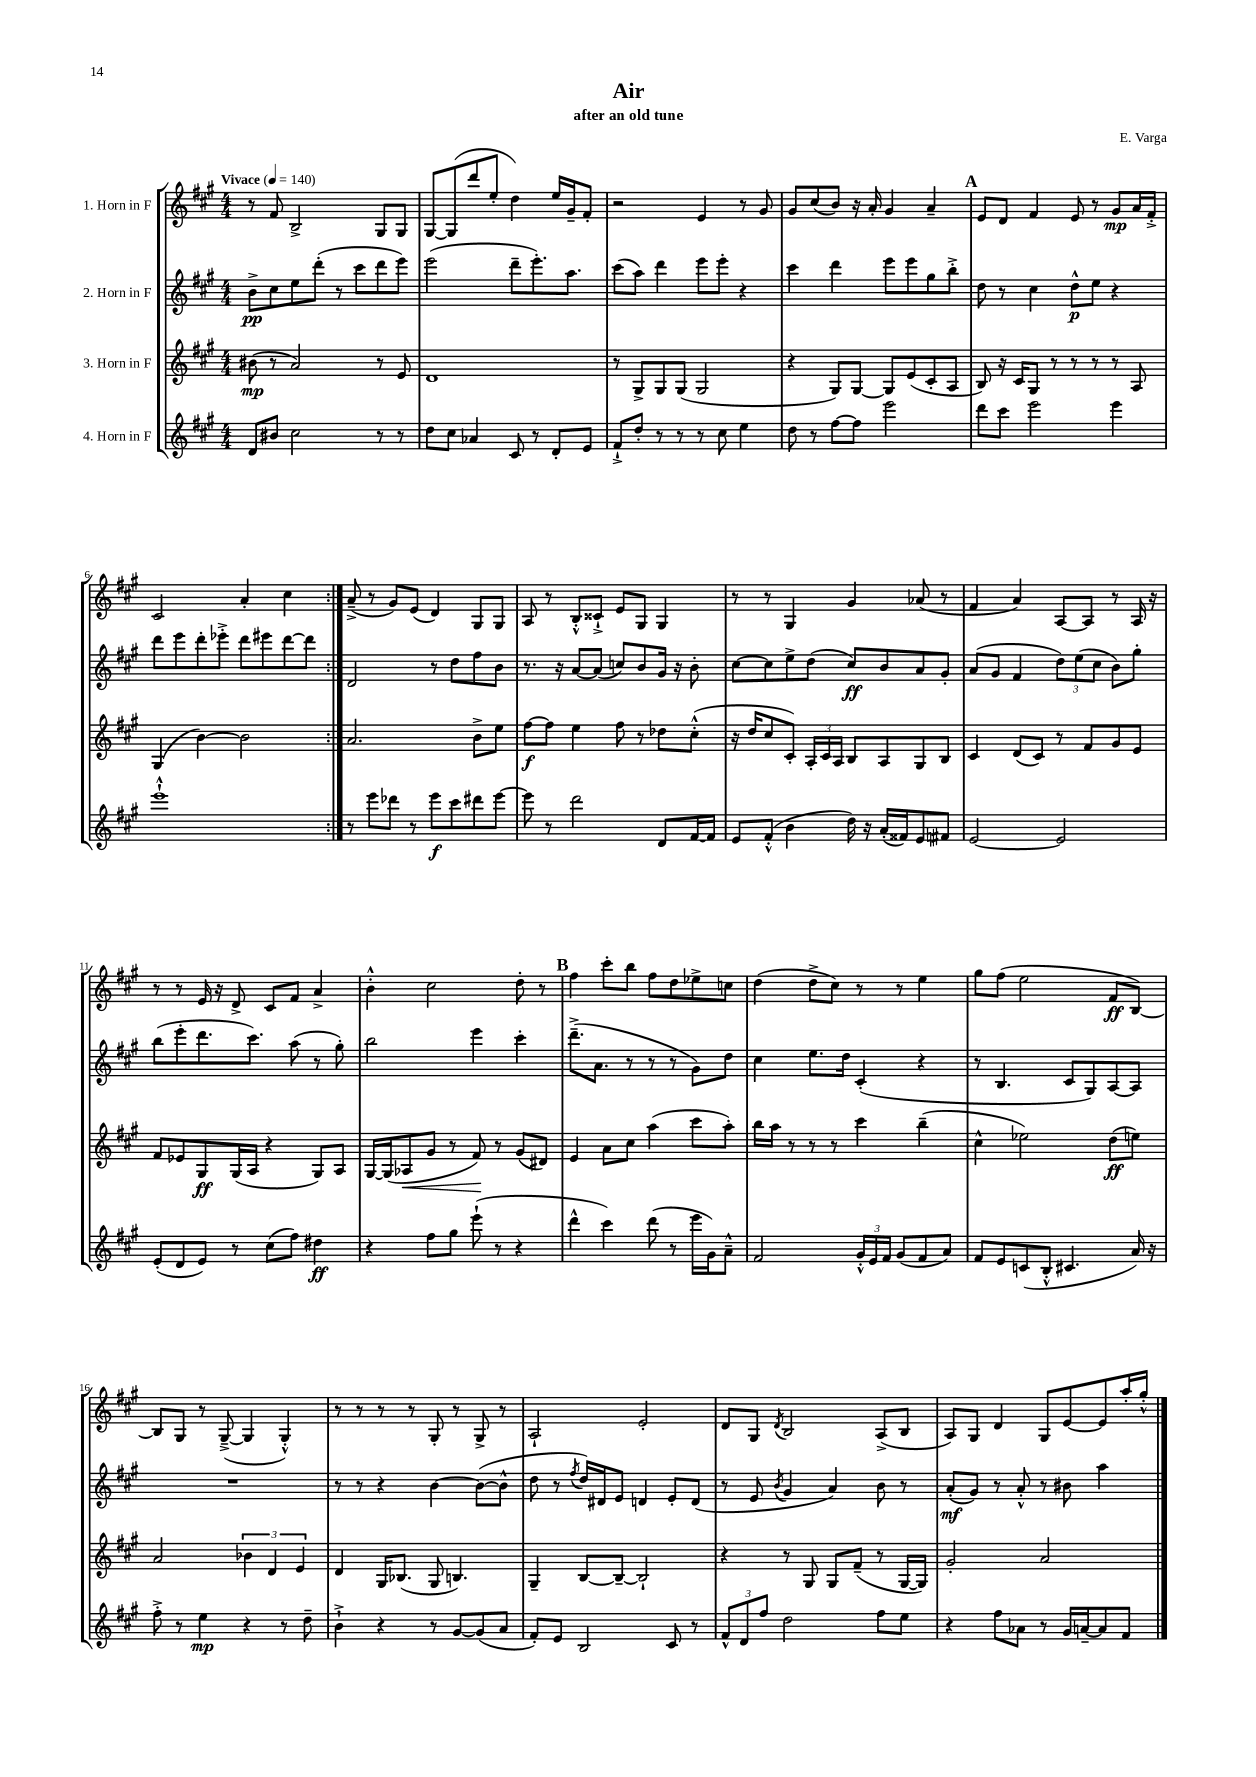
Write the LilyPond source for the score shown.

\header { title = "Air" composer = "E. Varga" subtitle = "after an old tune" }
<<
\new StaffGroup <<
\new Staff = "s0" \with { instrumentName = "1. Horn in F" } {
    \clef treble \key a \major \numericTimeSignature \time 4/4 \tempo "Vivace" 4 = 140
    \autoBeamOff \repeat volta 2 { r8 fis'8 b2-> gis8[ gis8] |
    gis8[~ gis8( d'''8 e''8]-. d''4) e''16[ gis'16-- fis'8]-. |
    r2 e'4 r8 gis'8 |
    gis'8[ cis''8( b'8]) r16 a'16-. gis'4 a'4-- |
    \mark \markup { \bold "A" } e'8[ d'8] fis'4 e'8 r8 gis'8[\mp a'16 fis'16]-.-> |
    cis'2 a'4-. cis''4 | }
    a'8--->( r8 gis'8[) e'8]( d'4) gis8[ gis8] |
    a8 r8 b8[-.-^ cisis'8]-!-> e'8[ gis8] gis4 |
    r8 r8 gis4 gis'4 aes'8( r8 |
    fis'4 a'4) a8[~ a8] r8 a16 r16 |
    r8 r8 e'16 r16 d'8-> cis'8[ fis'8] a'4-> |
    b'4-.-^ cis''2 d''8-. r8 |
    \mark \markup { \bold "B" } fis''4 cis'''8[-. b''8] fis''8[ d''8 ees''8-> c''8] |
    d''4( d''8[-> cis''8]) r8 r8 e''4 |
    gis''8[ fis''8]( e''2 fis'8[\ff b8]~) |
    b8[ gis8] r8 gis8~--->( gis4 gis4-.-^) |
    r8 r8 r8 r8 gis8-. r8 gis8-> r8 |
    a2-! e'2-. |
    d'8[ gis8] \acciaccatura { d'8 } b2 a8[->( b8] |
    a8[) gis8] d'4 gis8[ e'8~ e'8 a''16-. gis''16]-.-^ \bar "|." |
}
\new Staff = "s1" \with { instrumentName = "2. Horn in F" } {
    \clef treble \key a \major \numericTimeSignature \time 4/4
    \autoBeamOff \repeat volta 2 { b'8[->\pp cis''8 e''8 d'''8]-.( r8 cis'''8[ d'''8 e'''8]) |
    e'''2( d'''8[-- e'''8.-.) a''8.] |
    cis'''8[( a''8]) d'''4 e'''8[ e'''8]-. r4 |
    cis'''4 d'''4 e'''8[ e'''8 gis''8 b''8]-.-> |
    \mark \markup { \bold "A" } d''8 r8 cis''4 d''8[-^\p e''8] r4 |
    d'''8[ e'''8 d'''8-. ees'''8]-.-> d'''8[ eis'''8 d'''8~ d'''8] | }
    d'2 r8 d''8[ fis''8 b'8] |
    r8. r16 a'8[~ a'8]( c''8[) b'8 gis'16] r16 b'8-. |
    cis''8[~ cis''8 e''8-> d''8]( cis''8[\ff) b'8 a'8 gis'8]-. |
    a'8[( gis'8] fis'4 \tuplet 3/2 { d''8[) e''8( cis''8] } b'8[) gis''8]-. |
    b''8[( e'''8-. d'''8. cis'''8.]) a''8( r8 gis''8-.) |
    b''2 e'''4 cis'''4-. |
    \mark \markup { \bold "B" } d'''8.[--->( a'8.] r8 r8 r8 gis'8[) d''8] |
    cis''4 e''8.[ d''16] cis'4-.( r4 |
    r8 b4. cis'8[ gis8) a8~ a8] |
    R1 |
    r8 r8 r4 b'4~ b'8[~( b'8]-^ |
    d''8 r8 \acciaccatura { fis''8 } d''16[) dis'16 e'8] d'4 e'8[-. d'8]( |
    r8 e'8 \acciaccatura { b'8 } gis'4 a'4) b'8 r8 |
    a'8[-.\mf( gis'8]) r8 a'8-.-^ r8 bis'8 a''4 \bar "|." |
}
\new Staff = "s2" \with { instrumentName = "3. Horn in F" } {
    \clef treble \key a \major \numericTimeSignature \time 4/4
    \autoBeamOff \repeat volta 2 { bis'8\mp( r8 a'2) r8 e'8 |
    d'1 |
    r8 gis8[-> gis8 gis8]( gis2 |
    r4 gis8[) gis8]~ gis8[ e'8( cis'8-. a8] |
    \mark \markup { \bold "A" } b8) r16 cis'16[ gis8] r8 r8 r8 r8 a8 |
    gis4( b'4~) b'2 | }
    a'2. b'8[-> e''8] |
    fis''8[~\f fis''8] e''4 fis''8 r8 des''8[ cis''8]-.-^( |
    r16 d''16[ cis''8 cis'8]-.) \tuplet 3/2 { a16[-. cis'16 a16] } b8[ a8 gis8 b8] |
    cis'4 d'8[( cis'8]) r8 fis'8[ gis'8 e'8] |
    fis'8[ ees'8 gis8\ff gis16( a16] r4 gis8[) a8] |
    gis16[~ gis16( aes8\< gis'8] r8 fis'8\!) r8 gis'8[( dis'8]) |
    \mark \markup { \bold "B" } e'4 a'8[ cis''8] a''4( cis'''8[ a''8]-.) |
    b''16[ a''16] r8 r8 r8 cis'''4 b''4--( |
    cis''4-^ ees''2) d''8[\ff( e''8]) |
    a'2 \tuplet 3/2 { bes'4 d'4 e'4 } |
    d'4 gis16[ bes8.]( gis8 b4.) |
    gis4-- b8[~ b8]~-- b2-! |
    r4 r8 gis8 gis8[ fis'8]--( r8 gis16[~ gis16]) |
    gis'2-. a'2 \bar "|." |
}
\new Staff = "s3" \with { instrumentName = "4. Horn in F" } {
    \clef treble \key a \major \numericTimeSignature \time 4/4
    \autoBeamOff \repeat volta 2 { d'8[ bis'8] cis''2 r8 r8 |
    d''8[ cis''8] aes'4 cis'8 r8 d'8[-. e'8] |
    fis'8[-!-> d''8]-. r8 r8 r8 cis''8 e''4 |
    d''8 r8 fis''8[~ fis''8] e'''2 |
    \mark \markup { \bold "A" } d'''8[ cis'''8] e'''2 e'''4 |
    e'''1-!-^ | }
    r8 e'''8[ des'''8] r8 e'''8[\f cis'''8 dis'''8 e'''8]~ |
    e'''8 r8 d'''2 d'8[ fis'16~ fis'16] |
    e'8[ fis'8]-.-^( b'4 d''16) r16 a'16[-.( fisis'16) e'8 fis'8] |
    e'2~ e'2 |
    e'8[-.( d'8 e'8]) r8 cis''8[( fis''8]) dis''4\ff |
    r4 fis''8[ gis''8] e'''8-!( r8 r4 |
    \mark \markup { \bold "B" } d'''4-^ cis'''4) d'''8( r8 e'''16[ gis'16) a'8]---^ |
    fis'2 \tuplet 3/2 { gis'16[-.-^ e'16 fis'16] } gis'8[( fis'8 a'8]) |
    fis'8[ e'8 c'8( b8]-.-^ cis'4. a'16) r16 |
    fis''8-.-> r8 e''4\mp r4 r8 d''8-- |
    b'4-!-> r4 r8 gis'8[~ gis'8( a'8] |
    fis'8[-.) e'8] b2 cis'8 r8 |
    \tuplet 3/2 { fis'8[-^ d'8 fis''8] } d''2 fis''8[ e''8] |
    r4 fis''8[ aes'8] r8 gis'16[ a'16~-- a'8 fis'8] \bar "|." |
}
>>
>>
